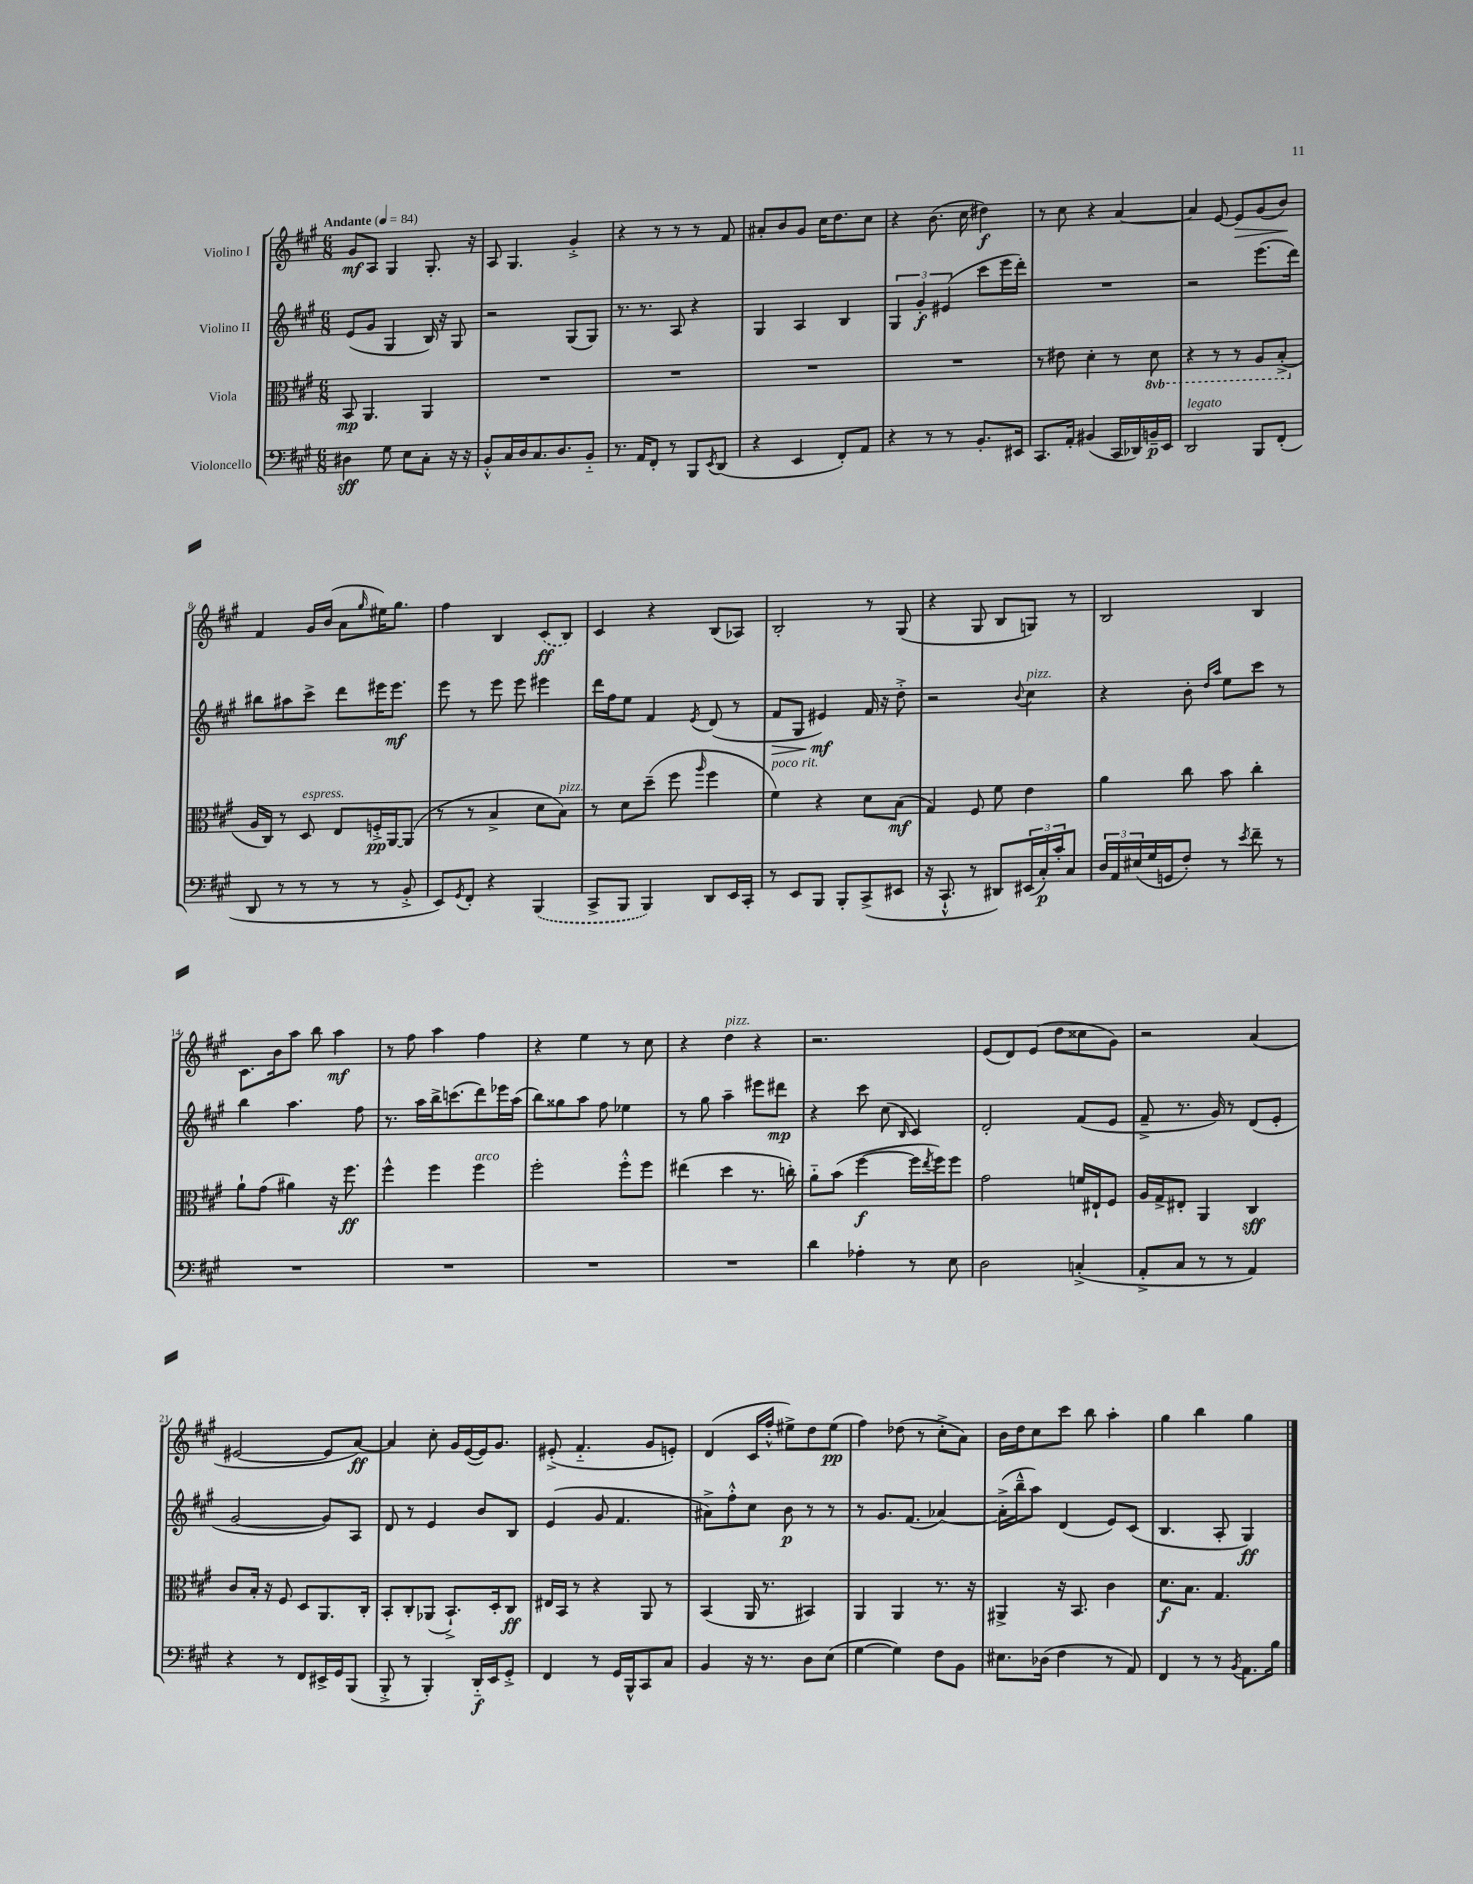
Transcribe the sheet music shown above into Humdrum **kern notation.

**kern	**dynam	**kern	**dynam	**kern	**dynam	**kern	**dynam
*part4	*part4	*part3	*part3	*part2	*part2	*part1	*part1
*staff4	*staff4	*staff3	*staff3	*staff2	*staff2	*staff1	*staff1
*I"Violoncello	*	*I"Viola	*	*I"Violino II	*	*I"Violino I	*
*clefF4	*	*clefC3	*	*clefG2	*	*clefG2	*
*k[f#c#g#]	*	*k[f#c#g#]	*	*k[f#c#g#]	*	*k[f#c#g#]	*
*M6/8	*	*M6/8	*	*M6/8	*	*M6/8	*
*MM84	*	*MM84	*	*MM84	*	*MM84	*
=1	=1	=1	=1	=1	=1	=1	=1
!	!	!	!	!	!	!LO:TX:a:B:t=Andante	!
4D#X\	sff	8BB/	mp	(8e/L	.	8g#/L	mf
.	.	4.AA/	.	8g#/J	.	8A/J	.
8G#\	.	.	.	4G#/	.	4G#/	.
8E\L	.	.	.	.	.	.	.
8C#'\J	.	4AA/	.	16B/)	.	8.G#'/	.
.	.	.	.	16r	.	.	.
16r	.	.	.	8G#/	.	.	.
16r	.	.	.	.	.	16r	.
=2	=2	=2	=2	=2	=2	=2	=2
8BB'^^/L	.	2.r	.	2r	.	8A/	.
16C#/L	.	.	.	.	.	4.G#/	.
16D/J	.	.	.	.	.	.	.
8.C#/	.	.	.	.	.	.	.
8.D/	.	.	.	.	.	.	.
.	.	.	.	(8G#/L	.	4g#'^/	.
8BB/J	.	.	.	8G#/J)	.	.	.
=3	=3	=3	=3	=3	=3	=3	=3
8.r	.	2.r	.	8.r	.	4r	.
16AA/KL	.	.	.	8.r	.	.	.
8FF#'/J	.	.	.	.	.	8r	.
8r	.	.	.	8A/	.	8r	.
8BBB/L	.	.	.	4r	.	8r	.
8qEE/	.	.	.	.	.	.	.
(8DD/J	.	.	.	.	.	8f#/	.
=4	=4	=4	=4	=4	=4	=4	=4
4r	.	2.r	.	4G#/	.	8a#X'/L	.
.	.	.	.	.	.	8b/	.
4EE/	.	.	.	4A/	.	8g#/J	.
.	.	.	.	.	.	16cc#\KL	.
.	.	.	.	.	.	8.dd\	.
8FF#'/L)	.	.	.	4B/	.	.	.
8AA/J	.	.	.	.	.	8cc#\J	.
=5	=5	=5	=5	=5	=5	=5	=5
4r	.	2.r	.	6G#/	.	4r	.
.	.	.	.	6g#'/	f	.	.
8r	.	.	.	.	.	(8.b\	.
.	.	.	.	(6e#X/	.	.	.
8r	.	.	.	.	.	.	.
.	.	.	.	.	.	16cc#\	.
8.BB'/L	.	.	.	8ccc#\L	.	4dd#X\)	f
.	.	.	.	16eee\L	.	.	.
16EE#X/Jk	.	.	.	16ddd'\JJ)	.	.	.
=6	=6	=6	=6	=6	=6	=6	=6
8.CC#/L	.	8r	.	2.r	.	8r	.
.	.	8e#X\	.	.	.	8cc#\	.
16AA'/Jk	.	.	.	.	.	.	.
(4BB#X/	.	4d'\	.	.	.	4r	.
16CC#/LL	.	8r	.	.	.	[4a/	.
16DD-X/)	.	.	.	.	.	.	.
*	*	*8ba	*	*	*	*	*
16BBn~/	p	8D\	.	.	.	.	.
16EE/JJ	.	.	.	.	.	.	.
=7	=7	=7	=7	=7	=7	=7	=7
!LO:TX:a:i:t=legato	!	!	!	!	!	!	!
2DD/	.	4r	.	2r	.	4a/]	.
.	.	8r	.	.	.	[8e/	.
!	!	!	!	!	!	!	!LO:HP:b
.	.	8r	.	.	.	8e/L]	>
8BBB/L	.	8AA/L	.	(8.eee\L	.	(8g#/	.
(8FF#'/J	.	(8BB'^/J	.	.	.	8b/J)	.
.	.	.	.	16ddd\Jk)	.	.	.
.	.	.	.	.	.	.	]
!!LO:LB:g=z
=8	=8	=8	=8	=8	=8	=8	=8
*	*	*X8ba	*	*	*	*	*
8DD/	.	16A/LL	.	8bb#X\L	.	4f#/	.
.	.	16C#/JJ)	.	.	.	.	.
8r	.	8r	.	8aa#X\	.	.	.
!	!	!LO:TX:a:i:t=espress.	!	!	!	!	!
8r	.	8D/	.	8ccc#^\J	.	16g#/LL	.
.	.	.	.	.	.	(16b/JJ	.
8r	.	8E/L	.	8ddd\L	.	8a\L	.
.	.	.	.	.	.	16qqgg#/	.
8r	.	16Fn'^/L	pp	16eee#X\K	.	16ee#X\K)	.
.	.	[16AA/J	.	8.eee#\J	mf	8.gg#\J	.
8BB'^/	.	(8AA/J]	.	.	.	.	.
=9	=9	=9	=9	=9	=9	=9	=9
8EE/L)	.	8r	.	8eee\	.	4ff#\	.
8qGG#/	.	.	.	.	.	.	.
8FF#'/J	.	8r	.	8r	.	.	.
4r	.	4B^/	.	8eee\	.	4B/	.
.	.	.	.	8eee\	.	.	.
(4BBB/	.	8d\L	.	4eee#X\	.	(8c#/L	ff
!	!	!LO:TX:a:i:t=pizz.	!	!	!	!	!
.	.	8B\J)	.	.	.	8B/J)	.
=10	=10	=10	=10	=10	=10	=10	=10
8CC#^/L	.	8r	.	16ddd\LL	.	4c#/	.
.	.	.	.	16ff#\J	.	.	.
8BBB/J	.	8d\L	.	8ee\J	.	.	.
4BBB/)	.	(8dd~\J	.	4f#/	.	4r	.
.	.	8ff#\	.	.	.	.	.
.	.	16qqaa/	.	8qe/	.	.	.
8DD/L	.	4ff#\	.	(8d/	.	(8B/L	.
16EE/L	.	.	.	8r	.	8A-X/J)	.
16CC#'/JJ	.	.	.	.	.	.	.
=11	=11	=11	=11	=11	=11	=11	=11
!	!	!LO:TX:a:i:t=poco rit.	!	!	!	!	!
!	!	!	!	!	!LO:HP:b	!	!
8r	.	4f#\)	.	8f#/L	>	2B'/	.
8EE/L	.	.	.	8G#/J	.	.	.
8BBB/J	.	4r	.	4e#X/)	mf	.	.
8BBB'/L	.	.	.	.	.	.	.
(8CC#^/	.	8d\L	.	16f#/	]	8r	.
.	.	.	.	16r	.	.	.
8EE#X/J	.	(8B\J	mf	8dd'^\	.	(8G#/	.
=12	=12	=12	=12	=12	=12	=12	=12
16r	.	4G#/)	.	2r	.	4r	.
8.CC#`^^/	.	.	.	.	.	.	.
8r	.	8F#/	.	.	.	8G#/	.
8DD#X/L)	.	8f#\	.	.	.	8B/L	.
.	.	.	.	8qqb/	.	.	.
!	!	!	!	!LO:TX:a:i:t=pizz.	!	!	!
(24EE#X/L	.	4e\	.	4cc#\	.	8Gn/J)	.
24C#'/)	p	.	.	.	.	.	.
24c#'/J	.	.	.	.	.	.	.
8C#/J	.	.	.	.	.	8r	.
=13	=13	=13	=13	=13	=13	=13	=13
24D/LL	.	4a\	.	4r	.	2B/	.
24AA/	.	.	.	.	.	.	.
(24E#X/	.	.	.	.	.	.	.
16G#/	.	.	.	.	.	.	.
16GGn/J	.	.	.	.	.	.	.
8F#'/J)	.	8cc#\	.	8b'\	.	.	.
.	.	.	.	16qqdd/LL	.	.	.
.	.	.	.	16qqaa/JJ	.	.	.
8r	.	8b\	.	8ee\L	.	.	.
8qe/	.	.	.	.	.	.	.
8f#~\	.	4cc#'\	.	8ccc#\J	.	4B/	.
8r	.	.	.	8r	.	.	.
!!LO:LB:g=z
=14	=14	=14	=14	=14	=14	=14	=14
2.r	.	8a`\L	.	4bb\	.	8.c#\L	.
.	.	(8g#\J	.	.	.	.	.
.	.	.	.	.	.	16b\k	.
.	.	4a#X\)	.	4.aa\	.	8aa\J	.
.	.	.	.	.	.	8bb\	.
.	.	16r	.	.	.	4aa\	mf
.	.	8.ff#\	ff	.	.	.	.
.	.	.	.	8ff#\	.	.	.
=15	=15	=15	=15	=15	=15	=15	=15
2.r	.	4ff#^^\	.	8.r	.	8r	.
.	.	.	.	.	.	8ff#\	.
.	.	.	.	16aa\LL	.	.	.
.	.	4ff#\	.	16bb^\J	.	4aa\	.
.	.	.	.	(8.cccn\	.	.	.
!	!	!LO:TX:a:i:t=arco	!	!	!	!	!
.	.	4ff#\	.	8ddd\)	.	4ff#\	.
.	.	.	.	16eee-X\L	.	.	.
.	.	.	.	(16aa\JJ	.	.	.
=16	=16	=16	=16	=16	=16	=16	=16
2.r	.	2ff#'\	.	8bb\L)	.	4r	.
.	.	.	.	8gg##X\	.	.	.
.	.	.	.	8aa\J	.	4ee\	.
.	.	.	.	8ff#\	.	.	.
.	.	8ff#'^^\L	.	4ee-X\	.	8r	.
.	.	8ff#\J	.	.	.	8cc#\	.
=17	=17	=17	=17	=17	=17	=17	=17
2.r	.	(4ee#X\	.	8r	.	4r	.
.	.	.	.	8gg#\	.	.	.
!	!	!	!	!	!	!LO:TX:a:i:t=pizz.	!
.	.	4dd\	.	4aa~\	.	4dd\	.
.	.	8.r	.	8eee#X\L	.	4r	.
.	.	.	.	8ddd#X\J	mp	.	.
.	.	16ccn'\)	.	.	.	.	.
=18	=18	=18	=18	=18	=18	=18	=18
4d\	.	8a\L	.	4r	.	2.r	.
.	.	(8b\J	.	.	.	.	.
4A-X'\	.	[4ff#\	f	8ccc#\	.	.	.
.	.	.	.	(8cc#\	.	.	.
.	.	.	.	16qqB/	.	.	.
8r	.	16ff#\LL]	.	4c#/)	.	.	.
.	.	8qee/	.	.	.	.	.
.	.	16ff#\J)	.	.	.	.	.
8E\	.	8ff#\J	.	.	.	.	.
=19	=19	=19	=19	=19	=19	=19	=19
2D\	.	2g#\	.	2d'/	.	(8e/L	.
.	.	.	.	.	.	8d/)	.
.	.	.	.	.	.	(8e/J	.
.	.	.	.	.	.	8dd\L	.
(4Cn'^/	.	16fn/LL	.	(8f#/L	.	8cc##X\	.
.	.	16E#X`/J	.	.	.	.	.
.	.	8F#/J	.	8e/J	.	8g#\J)	.
=20	=20	=20	=20	=20	=20	=20	=20
8AA'^/L	.	16A/LL	.	8f#~^/	.	2r	.
.	.	16G#^/J	.	.	.	.	.
8C#/J	.	8E#X'/J	.	8.r	.	.	.
8r	.	4AA/	.	.	.	.	.
.	.	.	.	16g#/)	.	.	.
8r	.	.	.	8r	.	.	.
4AA/)	.	4C#/	sff	(8d/L	.	(4a/	.
.	.	.	.	8e'/J	.	.	.
!!LO:LB:g=z
=21	=21	=21	=21	=21	=21	=21	=21
4r	.	8c#/L	.	[2g#/	.	[2e#X/	.
.	.	16B'/Jk	.	.	.	.	.
.	.	16r	.	.	.	.	.
8r	.	8F#/	.	.	.	.	.
8FF#/L	.	8D/L	.	.	.	.	.
16EE#X^/L	.	8.AA/	.	8g#/L])	.	8e#/L]	.
16GG#/J	.	.	.	.	.	.	.
(8BBB/J	.	.	.	8A/J	.	[8a/J)	ff
.	.	16C#'/Jk	.	.	.	.	.
=22	=22	=22	=22	=22	=22	=22	=22
8BBB'^/	.	8BB'/L	.	8d/	.	4a/]	.
8r	.	8C#'/	.	8r	.	.	.
4BBB'/)	.	(8AA-X/J	.	4e/	.	8cc#'\	.
.	.	8.BB`^/L)	.	.	.	16g#/LL	.
.	.	.	.	.	.	([16e/	.
16DD/LL	f	.	.	8b/L	.	16e/J])	.
16EE/J	.	16D'/k	.	.	.	8.g#/J	.
8GG#'^/J	.	8C#/J	ff	8B/J	.	.	.
=23	=23	=23	=23	=23	=23	=23	=23
4FF#/	.	16E#X/LL	.	(4e/	.	(8e#X'^/	.
.	.	16BB/JJ	.	.	.	.	.
.	.	8r	.	.	.	4.f#/	.
8r	.	4r	.	8g#/	.	.	.
16GG#/LL	.	.	.	4.f#/	.	.	.
16BBB^^/J	.	.	.	.	.	.	.
8CC#/	.	8AA/	.	.	.	8g#/L	.
8C#/J	.	8r	.	.	.	8en'/J)	.
=24	=24	=24	=24	=24	=24	=24	=24
4BB/	.	(4BB/	.	8a#X^\L)	.	(4d/	.
.	.	.	.	8ff#'^^\	.	.	.
16r	.	16AA/	.	8cc#\J	.	16c#/LL	.
8.r	.	8.r	.	.	.	16ff#'^^/JJ	.
.	.	.	.	8b\	p	8ee#X^\L)	.
8D\L	.	4BB#X/)	.	8r	.	8dd\	.
(8E\J	.	.	.	8r	.	(8ee#\J	pp
=25	=25	=25	=25	=25	=25	=25	=25
[4G#\	.	4AA/	.	8r	.	4ff#\)	.
.	.	.	.	8.g#/L	.	.	.
4G#\])	.	4AA/	.	.	.	(8dd-X\	.
.	.	.	.	(8.f#/J	.	.	.
.	.	.	.	.	.	8r	.
8F#\L	.	8.r	.	[4a-X/)	.	8cc#'^\L	.
8BB\J	.	.	.	.	.	8a\J)	.
.	.	16r	.	.	.	.	.
=26	=26	=26	=26	=26	=26	=26	=26
8.E#X\L	.	4AA#X^/	.	(16a-'^\LL]	.	16b\LL	.
.	.	.	.	16bb~^^\J	.	16dd\J	.
.	.	.	.	8aa\J)	.	8cc#\	.
(16D-X\Jk	.	.	.	.	.	.	.
4F#\	.	16r	.	(4d/	.	8ccc#\J	.
.	.	8.BB/	.	.	.	.	.
.	.	.	.	.	.	8bb\	.
8r	.	4c#\	.	8e/L)	.	4aa'\	.
8AA/)	.	.	.	(8c#/J	.	.	.
=27	=27	=27	=27	=27	=27	=27	=27
4FF#/	.	8.d\L	f	4.B/	.	4gg#\	.
.	.	8.B\J	.	.	.	.	.
8r	.	.	.	.	.	4bb\	.
8r	.	4.G#/	.	8A'/	.	.	.
8qBB/	.	.	.	.	.	.	.
8.AA\L	.	.	.	4G#/)	ff	4gg#\	.
16B\Jk	.	.	.	.	.	.	.
==	==	==	==	==	==	==	==
*-	*-	*-	*-	*-	*-	*-	*-
